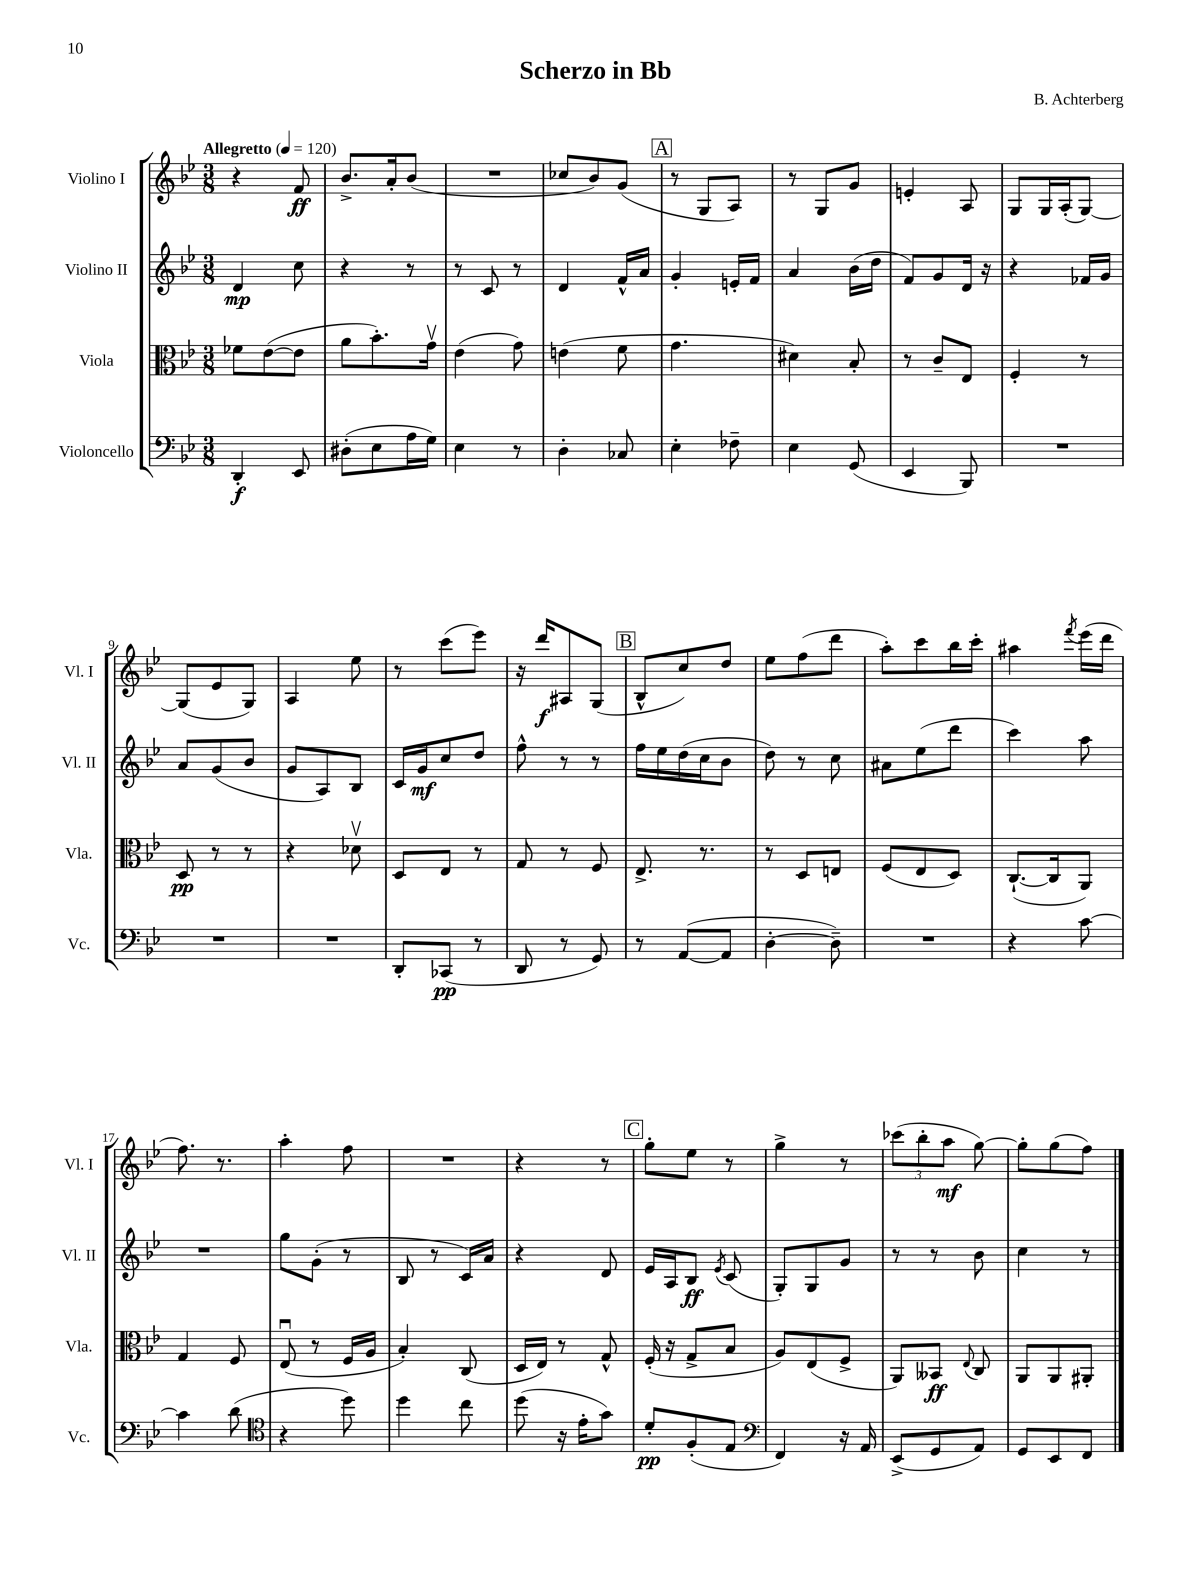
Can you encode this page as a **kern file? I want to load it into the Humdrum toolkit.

**kern	**kern	**kern	**kern
*staff4	*staff3	*staff2	*staff1
*clefF4	*clefC3	*clefG2	*clefG2
*k[b-e-]	*k[b-e-]	*k[b-e-]	*k[b-e-]
*M3/8	*M3/8	*M3/8	*M3/8
*MM120	*MM120	*MM120	*MM120
4DD'	8f-	4d	4r
.	([8e-	.	.
8EE-	8e-]	8cc	8f
=	=	=	=
(8D#'	8a	4r	8.b-^
8E-	8.b-')	.	.
.	.	.	16a'
16A	.	8r	(8b-
16G)	16gv	.	.
=	=	=	=
4E-	(4e-	8r	4.r
.	.	8c	.
8r	8g)	8r	.
=	=	=	=
4D'	(4e	4d	8cc-
.	.	.	8b-)
8C-	8f	16f^^	(8g
.	.	16a	.
=	=	=	=
4E-'	4.g	4g'	8r
.	.	.	8G
8F-~	.	16e'	8A)
.	.	16f	.
=	=	=	=
4E-	4d#)	4a	8r
.	.	.	8G
(8GG	8B-'	(16b-	8g
.	.	16dd	.
=	=	=	=
4EE-	8r	8f)	4e'
.	8c~	8g	.
8BBB-)	8E-	16d	8A
.	.	16r	.
=	=	=	=
4.r	4F'	4r	8G
.	.	.	16G
.	.	.	(16A'
.	8r	16f-	[8G)
.	.	16g	.
=	=	=	=
4.r	8D	8a	(8G]
.	8r	(8g	8e-
.	8r	8b-	8G)
=	=	=	=
4.r	4r	8g	4A
.	.	8A)	.
.	8d-v	8B-	8ee-
=	=	=	=
8DD'	8D	16c	8r
.	.	16g	.
(8CC-	8E-	8cc	(8ccc
8r	8r	8dd	8eee-)
=	=	=	=
8DD	8G	8ff^^	16r
.	.	.	16ddd
8r	8r	8r	8A#
8GG)	8F	8r	(8G
=	=	=	=
8r	8.E-^	16ff	8B-^^
.	.	16ee-	.
([8AA	.	(16dd	8cc)
.	8.r	16cc	.
8AA]	.	8b-	8dd
=	=	=	=
[4D'	8r	8dd)	8ee-
.	8D	8r	(8ff
8D~])	8E	8cc	8ddd
=	=	=	=
4.r	(8F	8a#	8aa')
.	8E-	(8ee-	8ccc
.	8D)	8ddd	16bb-
.	.	.	16ccc'
=	=	=	=
4r	([8.C`	4ccc)	4aa#
.	16C]	.	.
.	.	.	8qfff
[8c	8AA)	8aa	(16eee-
.	.	.	16ddd
=	=	=	=
4c]	4G	4.r	8.ff)
.	.	.	8.r
(8d	8F	.	.
=	=	=	=
*clefC4	*	*	*
4r	(8E-u	8gg	4aa'
.	8r	(8g'	.
8dd)	16F	8r	8ff
.	16A	.	.
=	=	=	=
4dd	4B-')	8B-	4.r
.	.	8r	.
8cc	(8C	16c)	.
.	.	16a	.
=	=	=	=
(8dd	16D	4r	4r
.	16E-)	.	.
16r	8r	.	.
16e-'	.	.	.
8g)	8G^^	8d	8r
=	=	=	=
8d'	(16F'	16e-	8gg'
.	16r	16A	.
(8F'	8G^	8B-	8ee-
.	.	8qe-	.
8E-	8B-	(8c	8r
=	=	=	=
*clefF4	*	*	*
4FF)	8A)	8G')	4gg^
.	(8E-	8G	.
16r	8F^	8g	8r
16AA	.	.	.
=	=	=	=
(8EE-^	8AA)	8r	(12ccc-
.	.	.	12bb-'
8GG	8BB--	8r	.
.	.	.	12aa
.	8qqE-	.	.
8AA)	8C	8b-	[8gg)
=	=	=	=
8GG	8AA	4cc	8gg']
8EE-	8AA	.	(8gg
8FF	8AA#'	8r	8ff)
==	==	==	==
*-	*-	*-	*-
